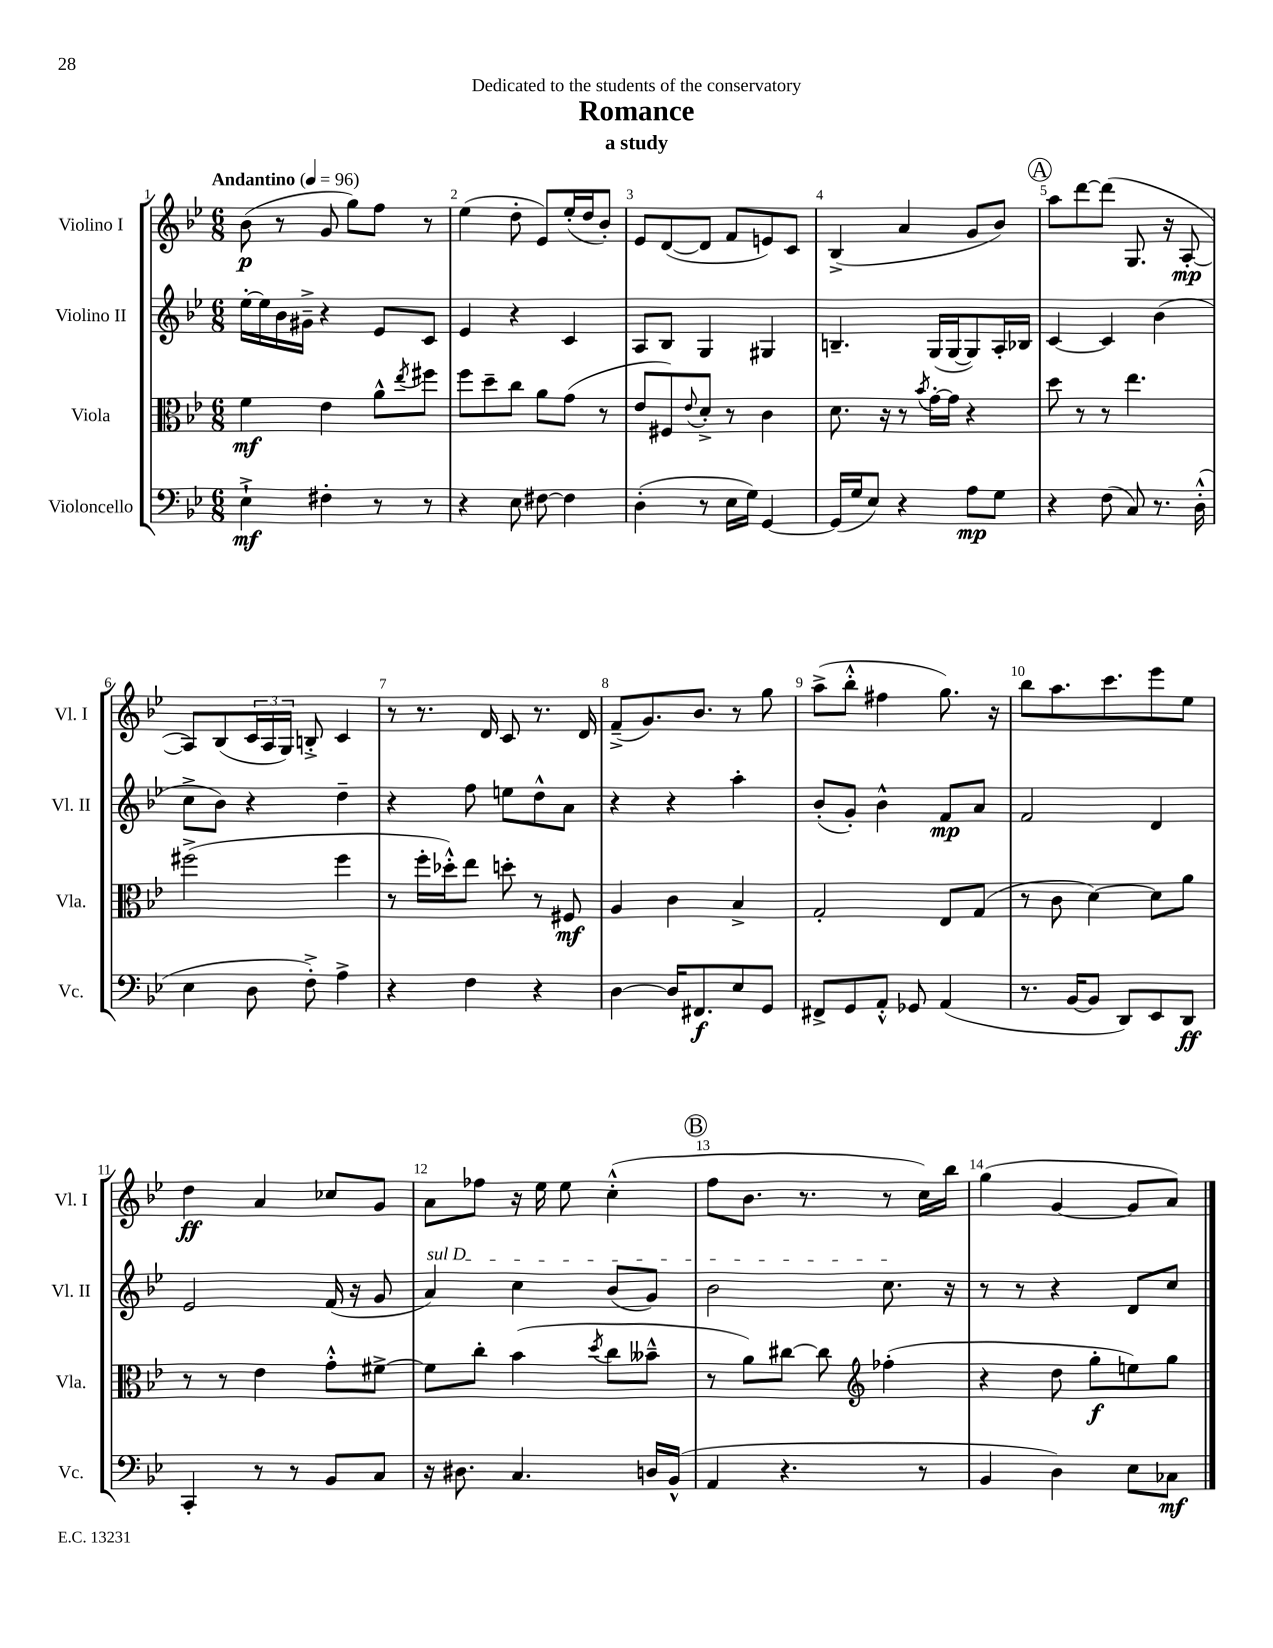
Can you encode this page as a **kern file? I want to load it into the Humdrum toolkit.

**kern	**kern	**kern	**kern
*staff4	*staff3	*staff2	*staff1
*clefF4	*clefC3	*clefG2	*clefG2
*k[b-e-]	*k[b-e-]	*k[b-e-]	*k[b-e-]
*M6/8	*M6/8	*M6/8	*M6/8
*MM96	*MM96	*MM96	*MM96
4E-`^	4f	[16ee-'	(8b-
.	.	16ee-]	.
.	.	16b-	8r
.	.	16g#~^	.
4F#'	4e-	4r	8g
.	.	.	8gg)
8r	8a^^	8e-	8ff
.	8qee-	.	.
8r	8ff#	8c	8r
=	=	=	=
4r	8ff	4e-	(4ee-
.	8dd~	.	.
8E-	8cc	4r	8dd'
[8F#	8a	.	8e-)
4F#]	(8g	4c	(16ee-'
.	.	.	16dd
.	8r	.	8b-')
=	=	=	=
(4D'	8e-	8A	8e-
.	8F#)	8B-	([8d
.	8qqe-	.	.
8r	8d'^	4G	8d]
16E-	8r	.	8f
16G)	.	.	.
[4GG	4c	4G#	8e)
.	.	.	8c
=	=	=	=
(16GG]	8.d	4.B~	(4B-^
16G	.	.	.
8E-)	.	.	.
.	16r	.	.
4r	8r	.	4a
.	8qb-	.	.
.	[16g'	(16G	.
.	16g]	[16G	.
8A	4r	8G])	8g
8G	.	16A'	8b-)
.	.	16B-	.
=	=	=	=
4r	8dd	[4c	8aa
.	8r	.	[8ddd
(8F	8r	4c]	(8ddd]
8C)	4.ee-	.	8.G
8.r	.	(4b-	.
.	.	.	16r
.	.	.	[8A'
(16D'^^	.	.	.
=	=	=	=
4E-	(2ff#^	8cc^	8A])
.	.	8b-)	(8B-
8D	.	4r	24c
.	.	.	24A
.	.	.	24G)
8F'^)	.	.	8B'^
4A^	4ff#	4dd~	4c
=	=	=	=
4r	8r	4r	8r
.	16ff'	.	8.r
.	16dd-'^^)	.	.
4F	8ee-	8ff	.
.	.	.	16d
.	8dd'	8ee	8c
4r	8r	8dd^^	8.r
.	8F#	8a	.
.	.	.	16d
=	=	=	=
[4D	4A	4r	(8f~^
.	.	.	8.g)
16D]	4c	4r	.
8.FF#	.	.	8.b-
8E-	4B-^	4aa'	8r
8GG	.	.	8gg
=	=	=	=
8FF#^	2G'	(8b-'	(8aa^
8GG	.	8g')	8bb-'^^
8AA'^^	.	4b-^^	4ff#
8GG-	.	.	.
(4AA	8E-	8f	8.gg)
.	(8G	8a	.
.	.	.	16r
=	=	=	=
8.r	8r	2f	8bb-
.	8c	.	8.aa
[16BB-	.	.	.
8BB-]	[4d)	.	.
.	.	.	8.ccc
8DD)	.	.	.
8EE-	8d]	4d	8eee-
8DD	8a	.	8ee-
=	=	=	=
4CC'	8r	2e-	4dd
.	8r	.	.
8r	4e-	.	4a
8r	.	.	.
8BB-	8g'^^	(16f	8cc-
.	.	16r	.
8C	[8f#^	8g	8g
=	=	=	=
16r	8f#]	4a)	8a
8.D#	.	.	.
.	8cc'	.	8ff-
4.C	(4b-	4cc	16r
.	.	.	16ee-
.	.	.	8ee-
.	8qdd	.	.
.	8cc	(8b-	(4cc'^^
16D	8b--~^^	8g)	.
(16BB-^^	.	.	.
=	=	=	=
4AA	8r	2b-	8ff
.	8a)	.	8.b-
4.r	[8cc#	.	.
.	.	.	8.r
.	8cc#]	.	.
*	*clefG2	*	*
.	(4ff-'	8.cc	8r
8r	.	.	16cc)
.	.	16r	16bb-
=	=	=	=
4BB-	4r	8r	(4gg
.	.	8r	.
4D)	8dd	4r	[4g
.	8gg'	.	.
8E-	8ee)	8d	8g]
8C-	8gg	8cc	8a)
==	==	==	==
*-	*-	*-	*-
